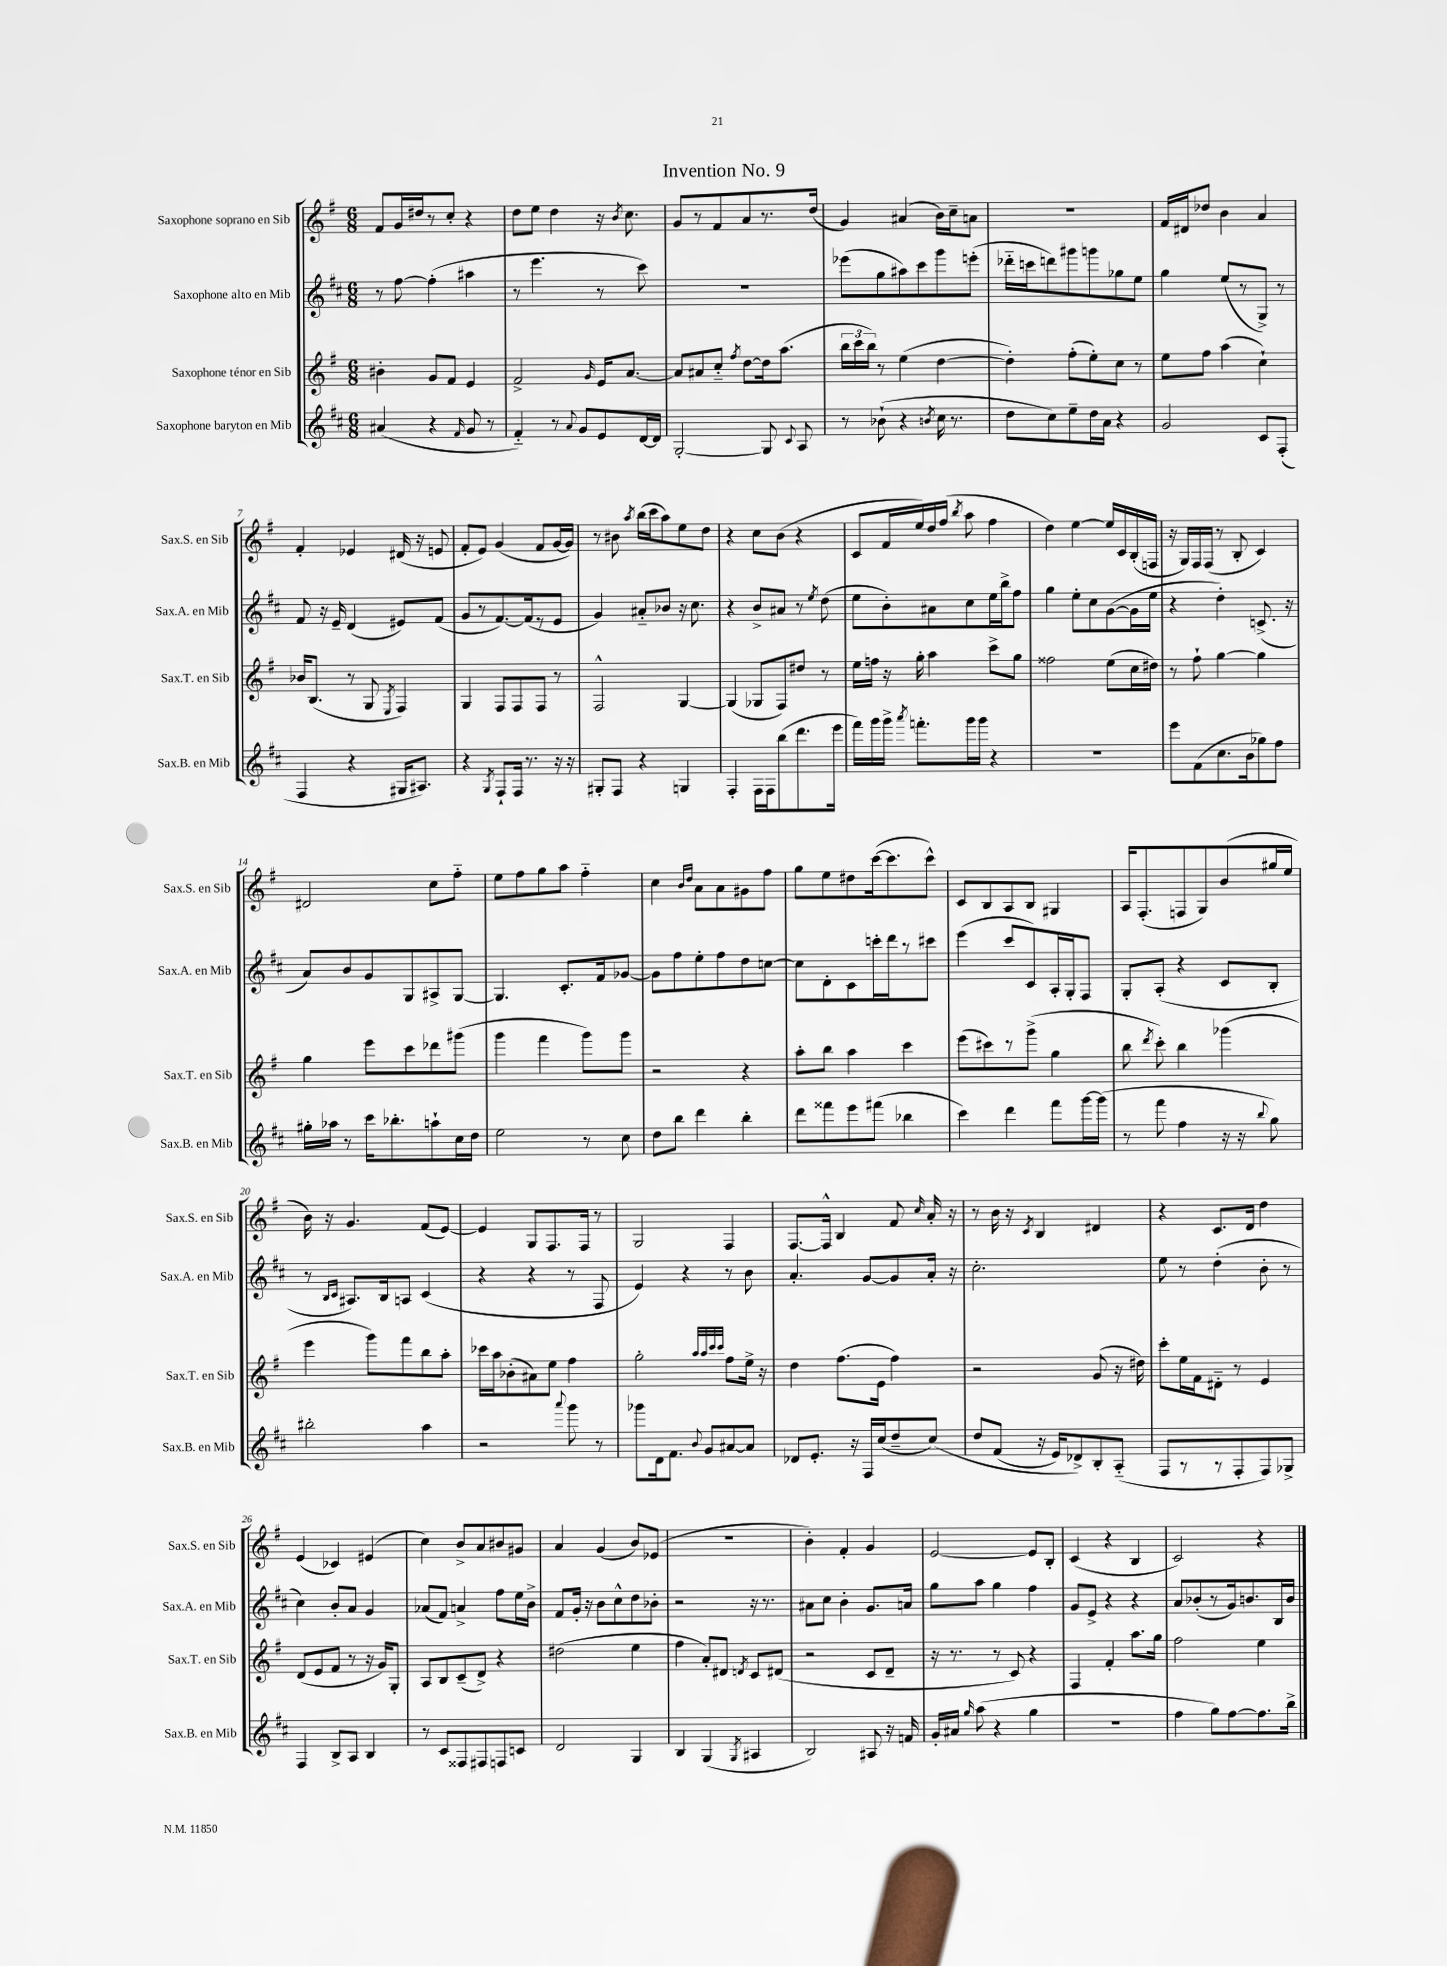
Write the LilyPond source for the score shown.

\header { title = "Invention No. 9" }
<<
\new StaffGroup <<
\new Staff = "s0" \with { instrumentName = "Saxophone soprano en Sib" shortInstrumentName = "Sax.S. en Sib" } {
    \clef treble \key g \major \numericTimeSignature \time 6/8
    \autoBeamOff fis'8[ g'16 dis''16 r8 c''8]-. r4 |
    d''8[ e''8] d''4 r16 \acciaccatura { b'8 } c''8. |
    g'8[ r8 fis'8 a'8 r8. d''16]( |
    g'4) ais'4( b'16[) c''16-- a'8] |
    R2. |
    fis'16[ dis'16 des''8] b'4 a'4 |
    fis'4-. ees'4 dis'16( r16 e'8 |
    fis'8[-. e'8]) g'4( fis'8[ g'16~ g'16]) |
    r8 bis'8 \acciaccatura { a''8 } b''16[( c'''16 a''8) e''8 d''8] |
    r4 c''8[ b'8]( r4 |
    c'8[ fis'16 e''16) d''16 fis''16]( \acciaccatura { b''8 } a''8 fis''4 |
    d''4) e''4~ e''16[ c'16 b16-.( f16] |
    r16 g16[) fis16 fis16]( r8 b8-. c'4) |
    dis'2 c''8[ fis''8]-_ |
    e''8[ fis''8 g''8 a''8] fis''4-_ |
    c''4 \grace { b'16[ d''16] } a'8[ a'8 gis'8 fis''8] |
    g''8[ e''8 dis''8 c'''16~( c'''8. c'''8]-^) |
    c'8[ b8 a8 b8] gis4 |
    a16[ fis8.-.( f8 g8) b'8( gis''16 e''16] |
    b'16) r16 g'4. fis'8[( e'8]~) |
    e'4 g8[ fis8. fis16] r8 |
    g2 fis4 |
    fis8.[~ fis16]-^ b4 fis'8 \grace { c''16 } a'16-. r16 |
    r8 b'16 r16 \acciaccatura { c'8 } b4 dis'4 |
    r4 c'8.[ d'16] d''4 |
    e'4( ces'4) eis'4( |
    c''4) b'8[-> a'8 bis'8 gis'8] |
    a'4 g'4( b'8[) ees'8]( |
    R2. |
    b'4-.) fis'4-. g'4 |
    e'2~ e'8[ b8]-. |
    c'4( r4 b4 |
    c'2) r4 \bar "|." |
}
\new Staff = "s1" \with { instrumentName = "Saxophone alto en Mib" shortInstrumentName = "Sax.A. en Mib" } {
    \clef treble \key d \major \numericTimeSignature \time 6/8
    \autoBeamOff r8 fis''8~ fis''4-.( ais''4 |
    r8 e'''4. r8 cis'''8) |
    R2. |
    ees'''8[( g''8 ais''8) cis'''8 g'''8 e'''8]-.( |
    des'''16[-_ c'''16 d'''8) gis'''8 g'''8 ges''8 e''8] |
    g''4 e''8[( r8 g8]->) r8 |
    fis'8 r16 e'16-- d'4( eis'8[) fis'8]( |
    g'8[ r8 fis'8.~) fis'16( r8 e'8] |
    g'4) ais'8[-_ bes'8] r16 cis''8. |
    r4 b'8[-> ais'8] r8 \acciaccatura { e''8 } d''8( |
    e''8[ b'8-.) ais'8 cis''8 e''16 b''16-> fis''8] |
    g''4 e''8[-. cis''8 g'8~( g'16 e''16] |
    r4 d''4-.) c'8.->( r16 |
    a'8[) b'8 g'8 g8 ais8-> g8]~ |
    g4. cis'8.[-. fis'16 ges'8]~ |
    ges'8[ fis''8 e''8-. fis''8 d''8 c''8]~ |
    c''8[ d'8-. cis'8 c'''16-. d'''16 r8 cis'''8] |
    e'''4( cis'''8[ cis'8) a16-. g16-. fis8] |
    g8[-. a8]-.( r4 cis'8[ b8]-. |
    r8 \grace { b16[ cis'16] } ais8.[) b16 a8] cis'4( |
    r4 r4 r8 fis8 |
    e'4) r4 r8 b'8 |
    a'4.-. g'8[~ g'8 a'16]-. r16 |
    cis''2.-. |
    e''8 r8 d''4-.( b'8-. r8 |
    cis''4) b'8[-. a'8] g'4 |
    aes'8[( fis'8]) a'4-> fis''8[ e''16 b'16]-> |
    fis'8[ g'16]-. r16 b'8[ cis''8-^ d''8 bes'8]-. |
    r2 r16 r8. |
    ais'8[ cis''8] b'4-. g'8.[ a'16] |
    g''8[ a''8] g''4 fis''4 |
    g'8[ e'8]-> r4 r4 |
    a'8[ bes'8-.( r8 g'16) b'8. b16 b'16] \bar "|." |
}
\new Staff = "s2" \with { instrumentName = "Saxophone ténor en Sib" shortInstrumentName = "Sax.T. en Sib" } {
    \clef treble \key g \major \numericTimeSignature \time 6/8
    \autoBeamOff bis'4-. g'8[ fis'8] e'4 |
    fis'2-> \grace { g'16 } e'16[ a'8.]~ |
    a'8[ ais'8 c''8]-_ \acciaccatura { fis''8 } d''8[~ d''16 a''8.]( |
    \tuplet 3/2 { b''16[ c'''16 b''16]) } r8 e''4( d''4~ |
    d''4-.) fis''8[-.( e''8-.) c''8] r8 |
    e''8[ fis''8] a''4( c''4-!) |
    bes'16[ b8.]( r8 g8 \acciaccatura { e8 } fis4) |
    g4 fis8[ fis8 fis8] r8 |
    fis2-^ g4~ |
    g4( ges8[ fis8) dis''8] r8 |
    e''16[ f''16] r16 g''16-. a''4 c'''8[-> g''8] |
    fisis''2 e''8[( c''16 dis''16]) |
    r8 fis''8-! g''4~ g''4 |
    g''4 e'''8[ c'''8 des'''8 gis'''8]( |
    g'''4 fis'''4 g'''8[) g'''8] |
    r2 r4 |
    a''8[-. b''8] a''4 c'''4 |
    e'''8[( cis'''8) r8 g'''8]->( g''4 |
    b''8 \acciaccatura { d'''8 } c'''8-.) b''4 ges'''4( |
    e'''4 g'''8[) fis'''8 b''8 a''8]-. |
    ces'''16[ a''16 bes'8-.( ais'8) e''8] fis''4 |
    g''2-. \grace { a''32[ a''32 c'''32 c'''32] } fis''8[ e''16]-> r16 |
    d''4 fis''8.[( e'16] fis''4) |
    r2 g'8( r16 dis''16) |
    c'''8[-. e''16 fis'16 dis'8]-_ r8 e'4 |
    d'8[( e'8 fis'8] r8 r16 g'16[) g8]-. |
    a8[ b8 c'8--( d'8]->) r4 |
    dis''2( e''4 |
    fis''4 a'8[-.) dis'8] \acciaccatura { d'8 } c'8[ dis'8]( |
    r2 c'8[ d'8]-- |
    r16 r8. r8 c'8) r4 |
    fis4 fis'4-. a''8.[ g''16] |
    fis''2 e''4 \bar "|." |
}
\new Staff = "s3" \with { instrumentName = "Saxophone baryton en Mib" shortInstrumentName = "Sax.B. en Mib" } {
    \clef treble \key d \major \numericTimeSignature \time 6/8
    \autoBeamOff ais'4( r4 \grace { fis'16 } g'8 r8 |
    fis'4-_) r8 \appoggiatura { a'8 } g'8[ e'8 d'16~ d'16] |
    g2~-. g8 \appoggiatura { cis'8 } a8 |
    r8 bes'8-!( r4 \acciaccatura { b'8 } cis''16 r8. |
    d''8[ cis''8) e''8-- d''16 a'16] r4 |
    g'2 cis'8[ fis8]-.( |
    fis4 r4 gis16[ ais8.]) |
    r4 \acciaccatura { g8 } fis8[-! fis16] r8. r16 r16 |
    gis8[-. fis8] r4 g4 |
    fis4-. fis16[ fis16 b''8( d'''8. e'''16] |
    fis'''16[) g'''16 g'''16]-> \acciaccatura { a'''8 } f'''8.[-. g'''16 g'''16] r4 |
    R2. |
    e'''8[ fis'8( cis''8. b'16 ges''8) fis''8] |
    gis''16[-. aes''16] r8 cis'''16[ bes''8.-. a''8-! cis''16 d''16] |
    e''2 r8 cis''8 |
    d''8[ b''8] d'''4 b''4-. |
    d'''8[ fisis'''8 e'''8 fis'''8]( bes''4 |
    cis'''4) d'''4 fis'''8[ g'''16~ g'''16]( |
    r8 fis'''8 fis''4 r16 r16 \appoggiatura { b''8 } g''8) |
    bis''2-. a''4 |
    r2 \appoggiatura { a'''8 } g'''8 r8 |
    ges'''8[ d'16 fis'8.] \appoggiatura { b'8 } g'8[ ais'8~ ais'8] |
    des'8[ e'8.]-. r16 fis16[ cis''16( d''8-- cis''8])\( |
    d''8[ fis'8]( r16 e'16[) des'8->\) b8-. a8]-_( |
    fis8[ r8 r8 fis8-. fis8) ges8]-> |
    fis4 b8[-> a8] b4 |
    r8 cis'8[ fisis8 fis8 f8 c'8] |
    d'2 g4 |
    b4 g4( \acciaccatura { g8 } ais4 |
    b2) ais8 r16 f'16 |
    g'16[-. ais'16] \grace { g''16 } a''8( r4 g''4 |
    R2. |
    fis''4 g''8[) fis''8~ fis''8. b''16]-> \bar "|." |
}
>>
>>
